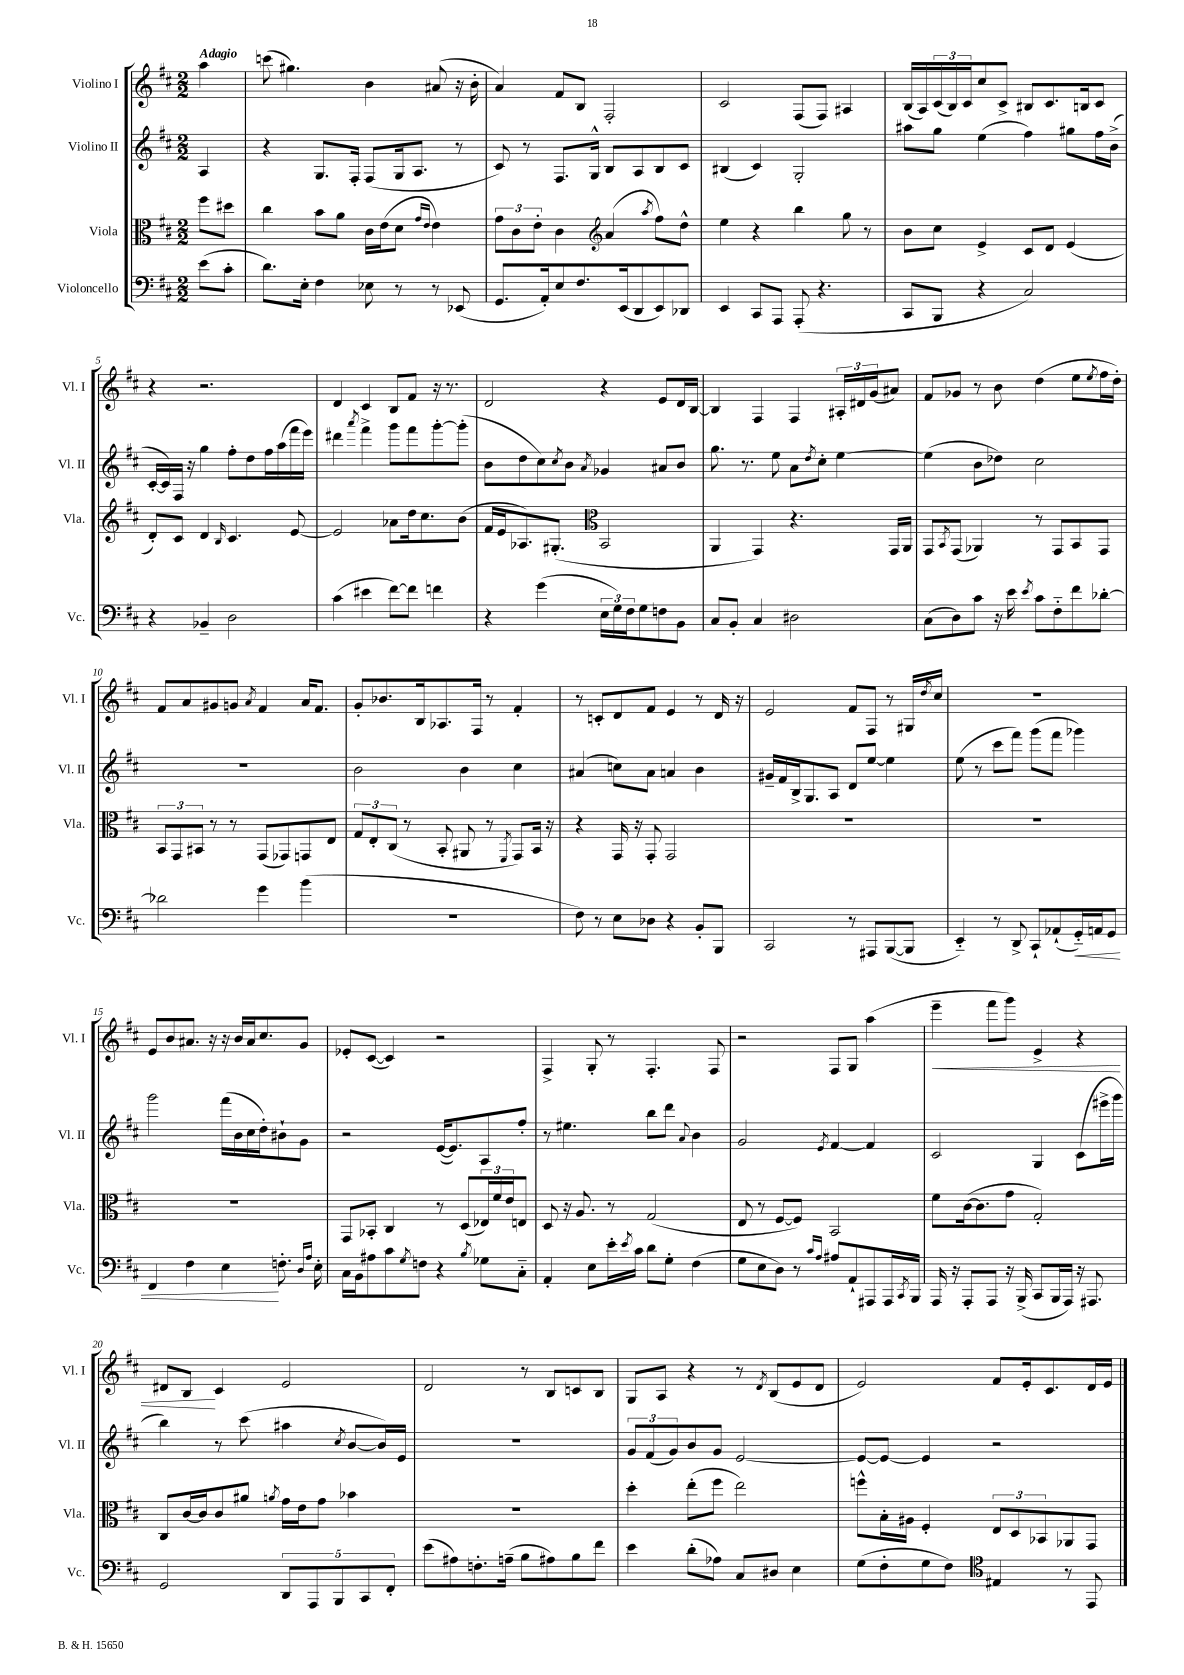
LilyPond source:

<<
\new StaffGroup <<
\new Staff = "s0" \with { instrumentName = "Violino I" shortInstrumentName = "Vl. I" } {
    \clef treble \key d \major \numericTimeSignature \time 2/2 \partial 4 \tempo "Adagio"
    a''4 |
    c'''8( gis''4.) b'4 ais'8( r16 b'16-. |
    a'4) fis'8 b8 fis2-. |
    cis'2 fis8( fis8) ais4 |
    b16( a16) \tuplet 3/2 { cis'16( b16) cis'16 } cis''8 cis'8-> bis8 cis'8. b16 cis'8 |
    r4 r2. |
    d'4 cis'4 b8 fis'8 r16 r8. |
    d'2 r4 e'8 d'16 b16~ |
    b4 fis4 fis4 \tuplet 3/2 { ais16-. dis'16 g'16( } ais'8) |
    fis'8 ges'8 r8 b'8 d''4( e''8 \acciaccatura { e''8 } fis''16 d''16-.) |
    fis'8 a'8 gis'8 g'8 \acciaccatura { a'8 } fis'4 a'16 fis'8. |
    g'8-. bes'8. b16 aes8. fis16 r8 fis'4-. |
    r8 c'8-. d'8 fis'8 e'4 r8 d'16 r16 |
    e'2 fis'8 fis8 r8 gis16 \acciaccatura { d''8 } cis''16 |
    R1 |
    e'8 b'8 ais'8. r16 r16 b'16 ais'16 cis''8. g'8 |
    ees'8-. cis'8~( cis'4) r2 |
    fis4-> g8-. r8 fis4.-. fis8 |
    r2 fis8 g8 a''4( |
    e'''4--\< fis'''8 g'''8) e'4-> r4 |
    dis'8 b8\! cis'4 e'2 |
    d'2 r8 b8 c'8 b8 |
    g8 a8 r4 r8 \acciaccatura { d'8 } b8( e'8 d'8 |
    e'2) fis'8 e'16-. cis'8. d'16 e'16 \bar "|." |
}
\new Staff = "s1" \with { instrumentName = "Violino II" shortInstrumentName = "Vl. II" } {
    \clef treble \key d \major \numericTimeSignature \time 2/2 \partial 4
    a4 |
    r4 g8. fis16-. fis8( g16 a8. r8 |
    cis'8) r8 fis8. g16-^ b8 a8 b8 cis'8 |
    bis4( cis'4) g2-. |
    ais''8 g''8 e''4( fis''4) gis''8 fis''16 b'16->( |
    cis'16~-. cis'16) fis16 r16 g''4 fis''8-. d''8 fis''16 a''16( fis'''16 e'''16) |
    dis'''4 \acciaccatura { a'''8 } fis'''4-> g'''8 fis'''8 g'''8~-. g'''8-.( |
    b'8 d''8 cis''8) \acciaccatura { cis''8 } b'8 \acciaccatura { a'8 } ges'4 ais'8 b'8 |
    g''8. r8. e''8 a'8 \acciaccatura { d''8 } cis''8-. e''4~ |
    e''4( b'8 des''8) cis''2 |
    R1 |
    b'2 b'4 cis''4 |
    ais'4( c''8) ais'8 a'4 b'4 |
    gis'16-- fis'16 b16-> g8. a8 d'8 e''8~ e''4 |
    e''8( r8 cis'''8 fis'''8) g'''8( fis'''8 ges'''4) |
    g'''2 fis'''16( b'16 cis''16 d''16-.) bis'8-! g'8 |
    r2 e'16~( e'8.) a8 fis''8-. |
    r8 eis''4. b''8 d'''8 \appoggiatura { a'8 } b'4 |
    g'2 \acciaccatura { e'8 } fis'4~ fis'4 |
    cis'2 g4 cis'8( eis'''16-> g'''16 |
    b''4) r8 cis'''8( ais''4 \acciaccatura { cis''8 } b'8~ b'16) e'16 |
    R1 |
    \tuplet 3/2 { g'8 fis'8( g'8) } b'8 g'8 e'2~ |
    e'8~ e'8~ e'4 r2 \bar "|." |
}
\new Staff = "s2" \with { instrumentName = "Viola" shortInstrumentName = "Vla." } {
    \clef alto \key d \major \numericTimeSignature \time 2/2 \partial 4
    fis''8 dis''8 |
    cis''4 b'8 a'8 cis'16 e'16( d'8 \grace { g'16 e'16 } e'4) |
    \tuplet 3/2 { g'8 cis'8 e'8-. } cis'4 \clef treble a'4( \acciaccatura { a''8 } fis''8) d''8-^ |
    e''4 r4 b''4 g''8 r8 |
    b'8 cis''8 e'4-> cis'8 d'8 e'4( |
    d'8-.) cis'8 d'4 \grace { b16 } cis'4. e'8~ |
    e'2 aes'8 d''16 cis''8. b'8( |
    fis'16 e'16 aes8.) gis8.-.( \clef alto b,2 |
    a,4 g,4) r4. g,16 a,16 |
    g,8 \acciaccatura { b,8 } g,8( aes,4) r8 g,8 b,8 g,8 |
    \tuplet 3/2 { b,8 g,8 bis,8 } r8 r8 g,8( ges,8) g,8 e8 |
    \tuplet 3/2 { g8 e8-. cis8( } r8 b,8-. ais,8 r8 \acciaccatura { fis,8 } g,8) b,16 r16 |
    r4 g,16 r16 g,8-. g,2 |
    R1 |
    R1 |
    R1 |
    g,8 bes,8-. cis4 r8 d8( \tuplet 3/2 { ees16) fis'16 e'16 } e8 |
    d8 r16 a8. r8 g2( |
    e8 r8 fis8~ fis8) b,2 |
    fis'8 cis'16~( cis'8. g'8 g2-.) |
    cis8 cis'16~ cis'16 cis'8 ais'8 \acciaccatura { a'8 } g'16 e'16 g'8 bes'4 |
    R1 |
    d''4-. e''8-.( fis''8 e''2) |
    f''8-^ b16-. ais16 fis4-. \tuplet 3/2 { e8 d8 bes,8 } aes,8 g,8 \bar "|." |
}
\new Staff = "s3" \with { instrumentName = "Violoncello" shortInstrumentName = "Vc." } {
    \clef bass \key d \major \numericTimeSignature \time 2/2 \partial 4
    e'8( cis'8-. |
    d'8.) e16-. fis4 ees8 r8 r8 ees,8( |
    g,8. a,16-.) e8 fis8. e,16( d,8 e,8) des,8 |
    e,4 cis,8 a,,8 a,,8-.( r4. |
    cis,8 b,,8 r4 cis2) |
    r4 bes,4-- d2 |
    cis'4( eis'4 fis'8~) fis'8 f'4 |
    r4 g'4( \tuplet 3/2 { e16 g16) fis16 } g8 f8 b,8 |
    cis8 b,8-. cis4 dis2 |
    cis8( d8) cis'8 r16 e'16 \acciaccatura { e'8 } cis'8 fis8-_ fis'8 des'8~-. |
    des'2 g'4 b'4( |
    R1 |
    fis8) r8 e8 des8 r4 b,8-. b,,8 |
    cis,2 r8 ais,,8 b,,8~( b,,8 |
    e,4-_) r8 d,8-> cis,8-! aes,8-!( g,16-_\<) a,16 g,8 |
    fis,4 fis4 e4\! f8.-. \grace { d16 a16 } e16-. |
    cis16 b,16 ais8 cis'8 \acciaccatura { g8 } f8 r4 \acciaccatura { b8 } ges8 cis8-_ |
    a,4-. e8 e'16-. \acciaccatura { e'8 } cis'16 d'8 g8-. fis4( |
    g8 e8 d8) r8 \grace { cis'16 a16 } ais8 a,8-! ais,,8 ais,,16 \acciaccatura { cis,8 } b,,16 |
    a,,16 r16 a,,8-. a,,8 r16 b,,16->( cis,8 b,,16 a,,16) r16 ais,,8. |
    g,2 \tuplet 5/4 { d,8 a,,8 b,,8 cis,8 fis,8-. } |
    e'8( ais8) f8.-. a16--( b8 ais8) b8 fis'8 |
    e'4 d'8-.( aes8) cis8 dis8 e4 |
    g8( fis8-. g8 fis8) \clef tenor eis4 r8 e,8 \bar "|." |
}
>>
>>
